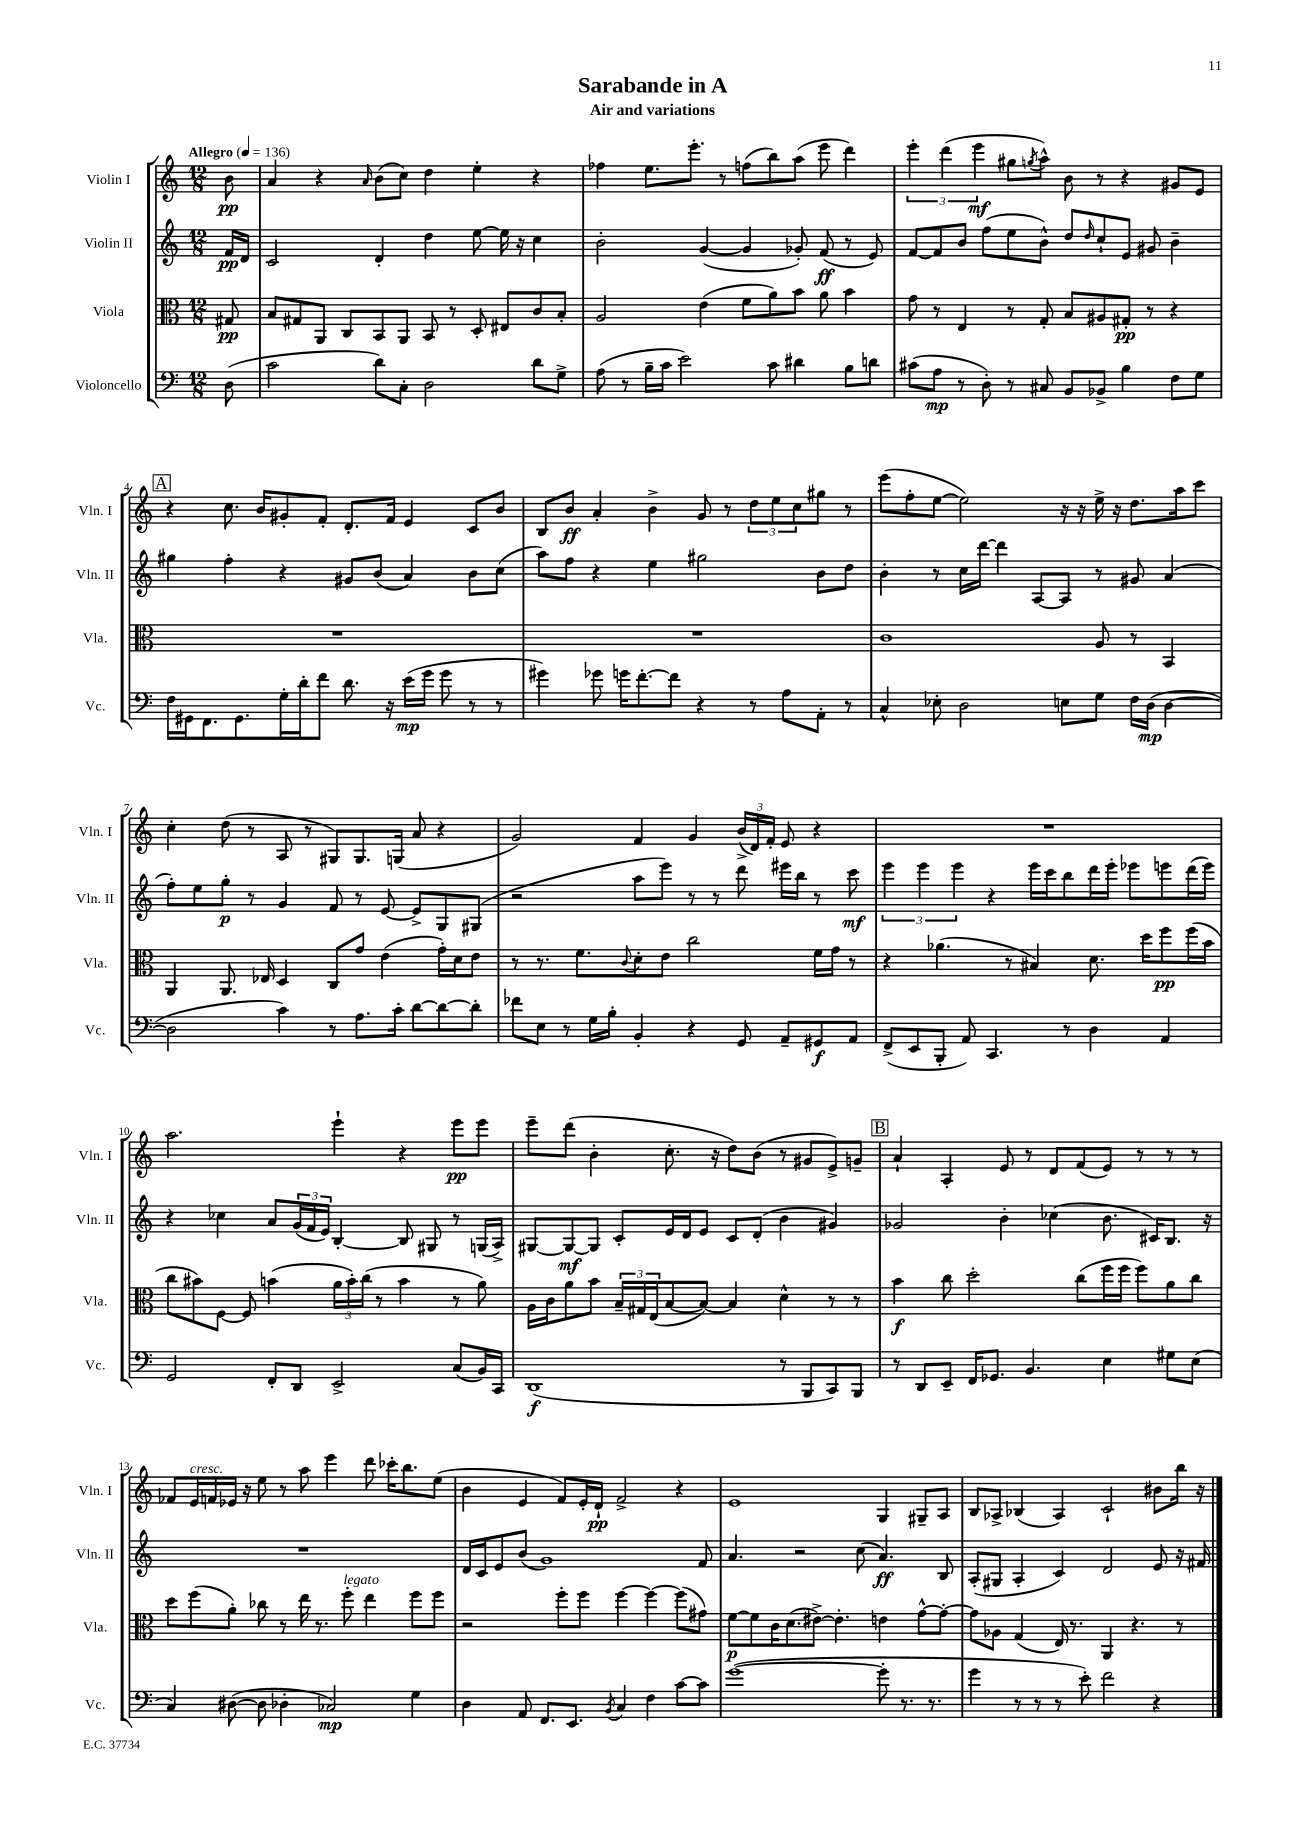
\header { title = "Sarabande in A" subtitle = "Air and variations" }
<<
\new StaffGroup <<
\new Staff = "s0" \with { instrumentName = "Violin I" shortInstrumentName = "Vln. I" } {
    \clef treble \key c \major \numericTimeSignature \time 12/8 \partial 8 \tempo "Allegro" 4 = 136
    b'8\pp |
    a'4 r4 \grace { a'16 } b'8( c''8) d''4 e''4-. r4 |
    fes''4 e''8. e'''8.-. r8 f''8( b''8) a''8( e'''8 d'''4) |
    \tuplet 3/2 { e'''4-. d'''4( e'''4\mf } gis''8 \acciaccatura { g''8 } a''8-^) b'8 r8 r4 gis'8 e'8 |
    \mark \markup { \box "A" } r4 c''8. b'16 gis'8-. f'8-. d'8.-. f'16 e'4 c'8 b'8 |
    b8 b'8\ff a'4-. b'4-> g'8 r8 \tuplet 3/2 { d''8 e''8 c''8 } gis''8 r8 |
    e'''8( f''8-. e''8~ e''2) r16 r16 e''16-> r16 d''8. a''16 c'''8 |
    c''4-. d''8( r8 a8 r8 gis8) gis8. g16( a'8 r4 |
    g'2) f'4 g'4 \tuplet 3/2 { b'16->( d'16) f'16-. } e'8 r4 |
    R1. |
    a''2. e'''4-! r4 e'''8\pp e'''8 |
    e'''8-- d'''8( b'4-. c''8.-. r16 d''8) b'8( r8 gis'8 e'8->) g'8-- |
    \mark \markup { \box "B" } a'4-! a4-. e'8 r8 d'8 f'8( e'8) r8 r8 r8 |
    fes'8 e'16^\markup { \italic "cresc." } f'16 ees'16 r16 e''8 r8 a''8 e'''4 d'''8 ces'''16-. b''8. e''8( |
    b'4 e'4 f'8) e'16-. d'16-!\pp f'2-> r4 |
    e'1 g4 gis8-- a8 |
    b8 aes8-> bes4( aes4) c'2-! bis'8 b''16 r16 \bar "|." |
}
\new Staff = "s1" \with { instrumentName = "Violin II" shortInstrumentName = "Vln. II" } {
    \clef treble \key c \major \numericTimeSignature \time 12/8 \partial 8
    f'16\pp d'16 |
    c'2 d'4-. d''4 e''8~ e''16 r16 c''4 |
    b'2-. g'4~( g'4 ges'8-.) f'8\ff( r8 e'8) |
    f'8~ f'8 b'8 f''8( e''8 b'8-^) d''8 \grace { d''16 } c''8-! e'8 gis'8 b'4-- |
    \mark \markup { \box "A" } gis''4 f''4-. r4 gis'8 b'8( a'4) b'8 c''8( |
    a''8) f''8 r4 e''4 gis''2 b'8 d''8 |
    b'4-. r8 c''16 d'''16~ d'''4 a8~ a8 r8 gis'8 a'4( |
    f''8-.) e''8 g''8-.\p r8 g'4 f'8 r8 e'8~ e'8-> g8 gis8( |
    r2 a''8 e'''8) r8 r8 d'''8 eis'''16 b''16 r8 c'''8\mf |
    \tuplet 3/2 { e'''4 e'''4 e'''4 } r4 e'''16 c'''16 b''8 d'''16 e'''16-. ees'''8 e'''8 d'''16( e'''16) |
    r4 ces''4 a'8 \tuplet 3/2 { g'16( f'16 e'16) } b4~-. b8 gis8 r8 g16( a16->) |
    gis8~ gis8~\mf gis8 c'8-. e'16 d'16 e'8 c'8 d'8-.( b'4 gis'4) |
    \mark \markup { \box "B" } ges'2 b'4-. ces''4( b'8. cis'16) b8. r16 |
    R1. |
    d'16 c'16 e'8 b'8( g'1) f'8 |
    a'4. r2 c''8( a'4.\ff) b8 |
    a8-.( gis8 a4-. c'4) d'2 e'8 r16 fis'16 \bar "|." |
}
\new Staff = "s2" \with { instrumentName = "Viola" shortInstrumentName = "Vla." } {
    \clef alto \key c \major \numericTimeSignature \time 12/8 \partial 8
    gis8\pp |
    b8 gis8 a,8 c8 b,8 a,8 b,8 r8 d8-. eis8 c'8 b8-. |
    a2 e'4( f'8 a'8) b'8 a'8 b'4 |
    g'8 r8 e4 r8 g8-. b8 ais8 gis8-.\pp r8 r4 |
    \mark \markup { \box "A" } R1. |
    R1. |
    c'1 a8 r8 b,4 |
    a,4 a,8. ees16 d4 c8 g'8 e'4( g'16-.) d'16 e'8 |
    r8 r8. f'8. \appoggiatura { c'8 } d'8-. e'8 c''2 f'16 g'16 r8 |
    r4 aes'4.( r8 bis4) d'8. d''16 f''8\pp f''16( b'16 |
    c''8 bis'8) f8~ f8 b'4( \tuplet 3/2 { a'16 b'16-.) c''16( } r8 b'4 r8 a'8) |
    a16 c'16 a'8 b'8 \tuplet 3/2 { b16-- gis16 e16( } b8~ b8~) b4 d'4-^ r8 r8 |
    \mark \markup { \box "B" } b'4\f c''8 d''2-. c''8( f''16 f''16 f''8) a'8 c''8 |
    d''8 f''8( a'8-.) ces''8 r8 e''16 r8. f''8-.^\markup { \italic "legato" } e''4 f''8 f''8 |
    r2 f''8-. f''8 f''4~ f''4~ f''8( gis'8) |
    f'8~\p f'8 c'16 d'8.( eis'8~->) eis'4.-. e'4 g'8~-^ g'8~-. |
    g'8 aes8 g4( e16) r8. a,4 r4. r8 \bar "|." |
}
\new Staff = "s3" \with { instrumentName = "Violoncello" shortInstrumentName = "Vc." } {
    \clef bass \key c \major \numericTimeSignature \time 12/8 \partial 8
    d8( |
    c'2 d'8) c8-. d2 d'8 g8-> |
    a8( r8 b16-- c'16 e'2) c'8 dis'4 b8 d'8 |
    cis'8( a8\mp r8 d8-.) r8 cis8 b,8 bes,8-> b4 f8 g8 |
    \mark \markup { \box "A" } f16 gis,16 f,8. gis,8. g16-. d'16-. f'8 d'8. r16 e'16\mp( g'16 g'8 r8 r8 |
    gis'4) ges'8 g'16 f'8.~-. f'8 r4 r8 a8 a,8-. r8 |
    c4-^ ees8-. d2 e8 g8 f16 d16\mp( d4~ |
    d2 c'4) r8 a8. c'16-. d'8~ d'8~ d'8-. |
    fes'8 e8 r8 g16 b16-. b,4-. r4 g,8 a,8-- gis,8\f a,8 |
    f,8->( e,8 b,,8-. a,8) c,4. r8 d4 a,4 |
    g,2 f,8-. d,8 e,2-> c8( b,16) c,16 |
    d,1\f( r8 b,,8 c,8) b,,8 |
    \mark \markup { \box "B" } r8 d,8 e,8-- f,16 ges,8. b,4. e4 gis8 e8( |
    c4) dis8~( dis8 des4-. ces2\mp) g4 |
    d4 a,8 f,8. e,8. \acciaccatura { b,8 } c4 f4 c'8~ c'8 |
    g'1~( g'8-. r8. r8. |
    g'4 r8 r8 r8 e'8-.) f'2 r4 \bar "|." |
}
>>
>>
